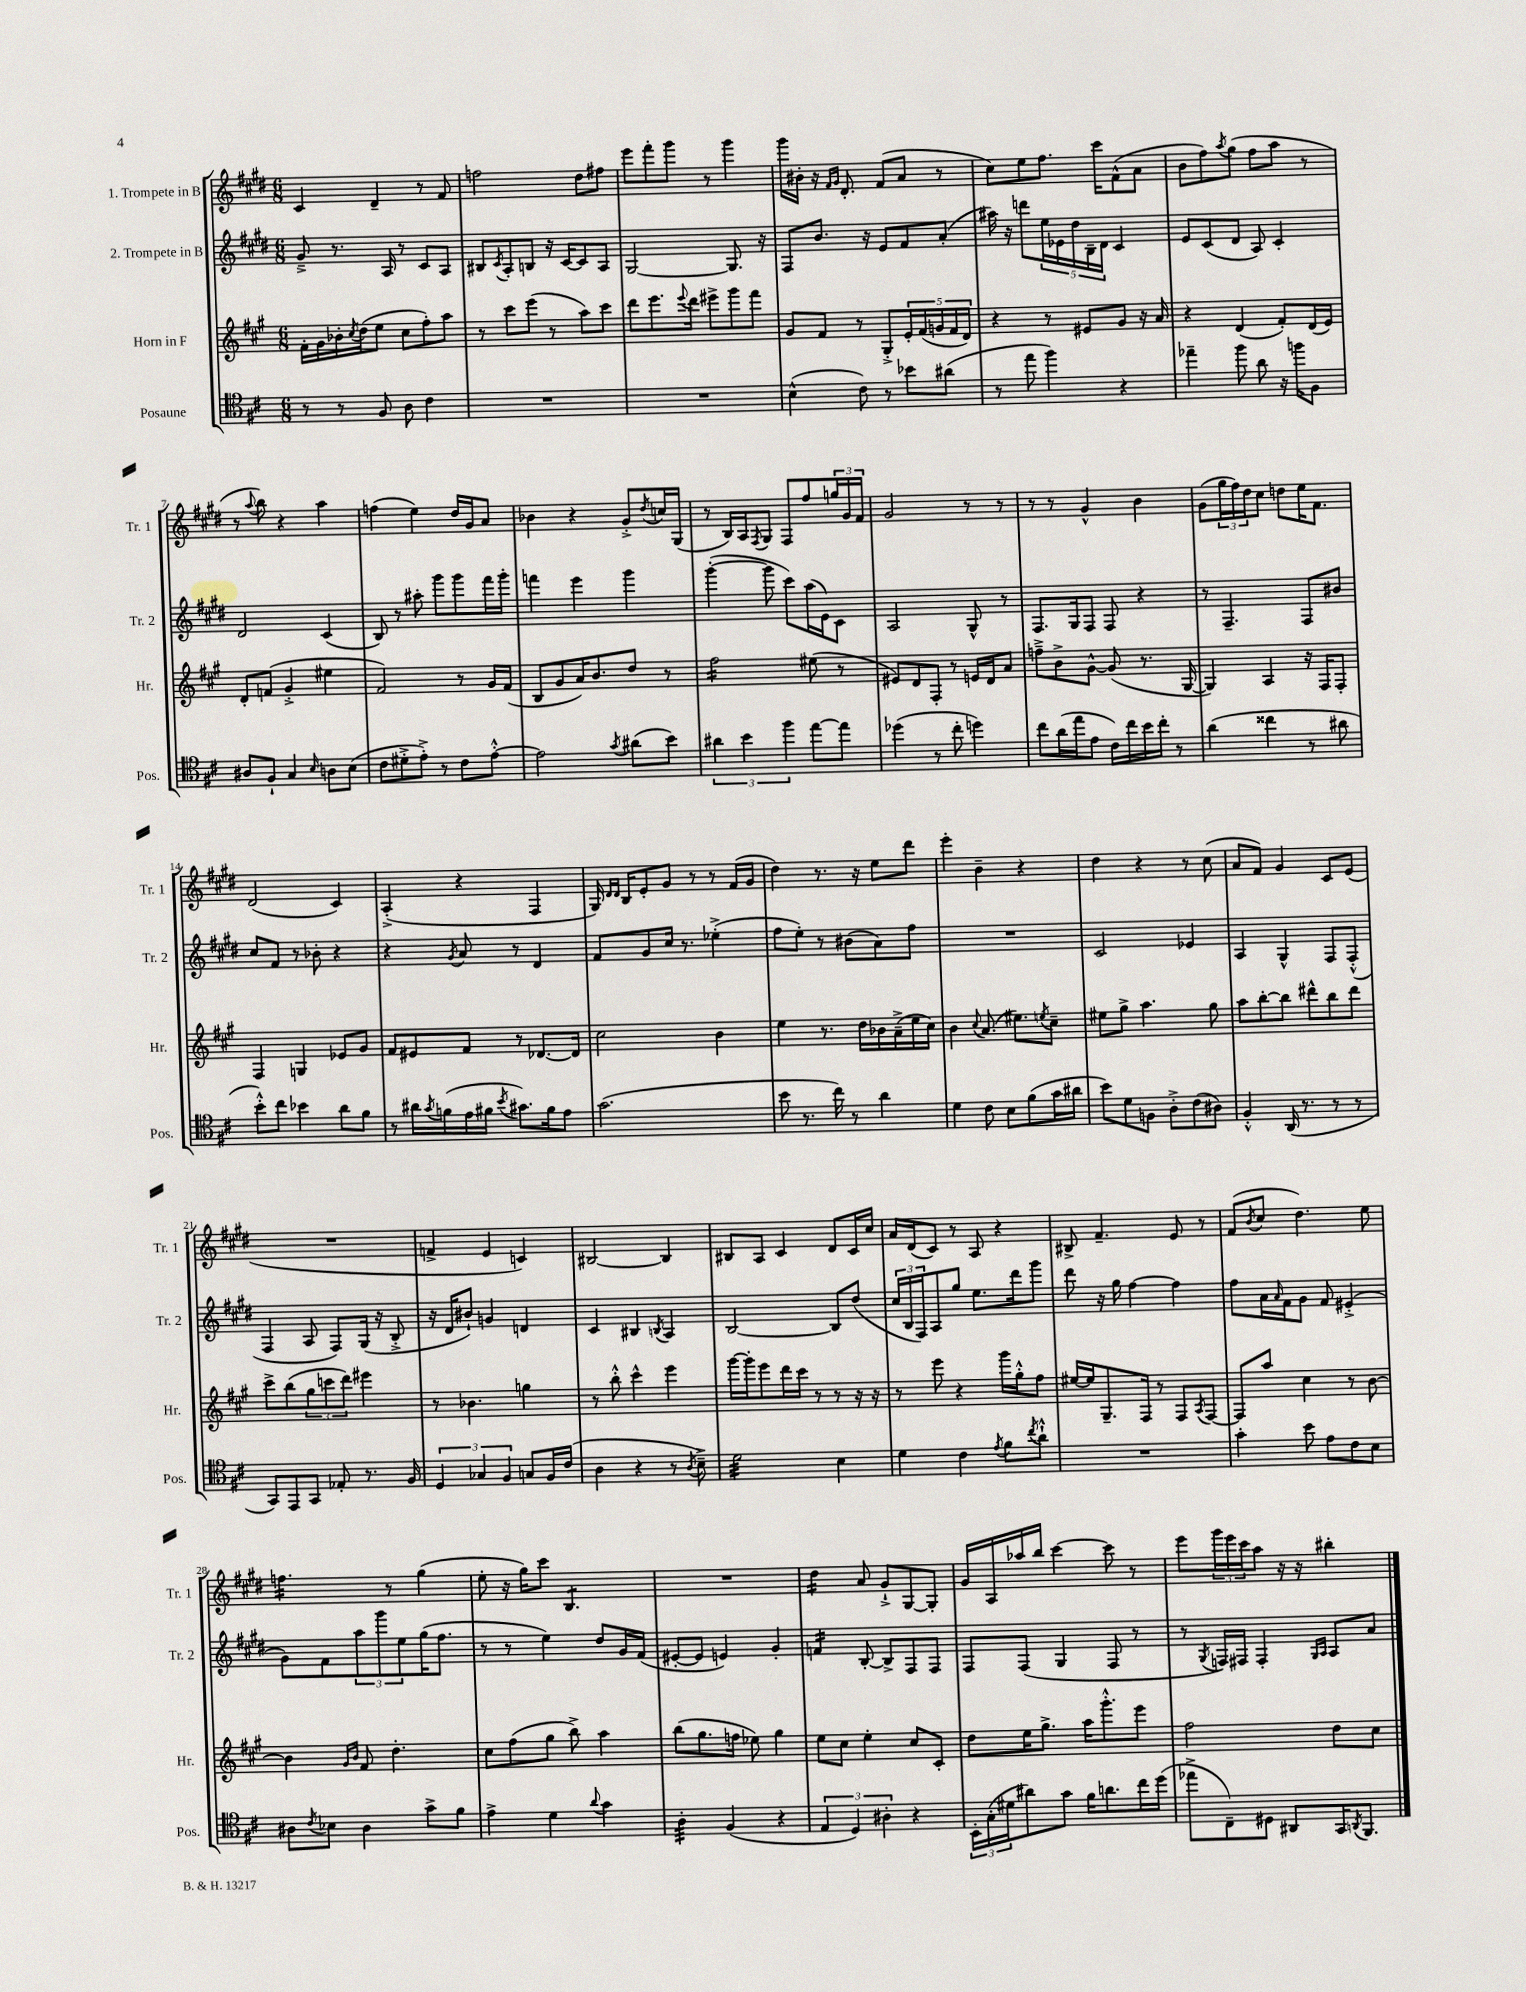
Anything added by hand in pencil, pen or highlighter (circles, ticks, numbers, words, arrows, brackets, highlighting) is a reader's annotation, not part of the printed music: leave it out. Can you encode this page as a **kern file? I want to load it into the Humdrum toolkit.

**kern	**kern	**kern	**kern
*staff4	*staff3	*staff2	*staff1
*clefC4	*clefG2	*clefG2	*clefG2
*k[f#c#]	*k[f#c#g#]	*k[f#c#g#d#]	*k[f#c#g#d#]
*M6/8	*M6/8	*M6/8	*M6/8
8r	16f#'	8g#~^	4c#
.	16g#	.	.
8r	16b-'	8.r	.
.	8qcc#	.	.
.	(16dd	.	.
8F#	8ee	.	4d#~
.	.	16A	.
8A	8cc#	8r	.
4c#	8ff#')	8c#	8r
.	8aa	8A	8f#
=	=	=	=
2.r	8r	8B#	2ff
.	.	8qc#	.
.	8ccc#	8A'	.
.	(8eee	8B	.
.	8r	16r	.
.	.	[16c#	.
.	8aa)	8c#]	8dd#
.	8ccc#	8A	8ff#
=	=	=	=
2.r	8ddd	[2G#	8eee
.	8.eee	.	8fff#'
.	.	.	8ggg#
.	8qqeee	.	.
.	16ddd	.	.
.	8eee#^	.	8r
.	8ggg#	8.G#]	4ggg#
.	8fff#	.	.
.	.	16r	.
=	=	=	=
(4B^^	8g#	8F#	16ggg#
.	.	.	16b#'
.	8f#	8.b	16r
.	.	.	16qqf#
.	.	.	16qqg#
.	.	.	8.d#'
8c#)	8r	.	.
.	.	16r	.
8r	8G#'^	8e	(8f#
8b-	20e'	8f#	8a
.	(20f#	.	.
.	20g	.	.
(8a#	.	(8a'	8r
.	20f#	.	.
.	20d)	.	.
=	=	=	=
8r	4r	16aa#)	8cc#)
.	.	16r	.
8ee	.	8ddd	8ee
4ff#)	8r	20ee	8.ff#
.	.	20e-	.
.	.	20dd#	.
.	8e#	.	.
.	.	20B~	.
.	.	.	16ccc#
.	.	20d#	.
4r	8g#	4c#	(8f#^^
.	16r	.	8a
.	16a	.	.
=	=	=	=
4ee-~	4r	8e	8b
.	.	(8c#	8ff#)
.	.	.	8qaa
8ff#	(4d	8d#	(8gg#
8a	.	8A)	8ff#
16r	8f#')	4c#'	8aa
16ff	.	.	.
8F#	(16d	.	8r
.	16e)	.	.
=	=	=	=
8A#	8d'	2d#	8r
.	.	.	8qqaa
8F#`	(8f	.	8bb)
4G	4g#'^	.	4r
16qqB	.	.	.
8A	4ee#	(4c#	4aa
(8B	.	.	.
=	=	=	=
8c#	2f#)	8B)	(4ff
8d#'^	.	8r	.
8e'^)	.	8aa#'	4ee)
8r	.	8ggg#	.
8c#	8r	8ggg#	16dd#
.	.	.	16g#
[8e'^^	16g#	16fff#	8a
.	(16f#	16ggg#'	.
=	=	=	=
2e]	8B	4fff	4b-
.	8g#	.	.
.	16a)	4eee	4r
.	8.b	.	.
8qg	.	.	.
(8a#	8dd	4ggg#	8g#'^
.	.	.	8qdd#
8b)	8r	.	16cc
.	.	.	(16G#
=	=	=	=
6a#	2ff#	([4ggg#'	8r
.	.	.	16B)
6b	.	.	.
.	.	.	16A
.	.	.	8qF#
.	.	8ggg#]	8G#
6ff#	.	.	.
.	.	8ccc#)	8F#
[8ee	(8ee#	(16aa	8ff#
.	.	16e)	.
8ee]	8r	8c#	24gg
.	.	.	24g#
.	.	.	24f#
=	=	=	=
(4dd-	8e#)	2A	2g#
.	8d	.	.
8r	8F#'	.	.
8cc#'	8r	.	.
4dd)	16e	8G#^^	8r
.	16d	.	.
.	8a	8r	8r
=	=	=	=
8cc#	8ff~^	8.F#	8r
(16a	8b^	.	8r
16ee	.	16G#	.
8e	[8g#^^	8F#	4g#^^
16c#)	(8g#]	8F#	.
16cc#	.	.	.
16b	8.r	4r	4b
16cc#'	.	.	.
8r	.	.	.
.	[16G#	.	.
=	=	=	=
(4a	4G#])	8r	(8g#
.	.	4.F#~	24gg#
.	.	.	24ff#)
.	.	.	24dd#
4cc##	4A	.	8cc#
.	.	.	8dd
8r	16r	8F#	16ee
.	16F#	.	8.f#
8a#	8F#'	8b#	.
=	=	=	=
8b'^^)	4F#	8cc#	(2d#
8cc#	.	8f#	.
4b-	4G	8r	.
.	.	8b-'	.
8a	8e-	4r	4c#)
8f#	8g#	.	.
=	=	=	=
8r	8f#	4r	(4A'^
16a#	8e#	.	.
8qg	.	.	.
(16f	.	.	.
.	.	8qg#	.
16e	8f#	8a	4r
16f#	.	.	.
8qb	.	.	.
8.g#)	8r	8r	.
.	[8.d-	4d#	4F#
16f#	.	.	.
8e	.	.	.
.	16d-]	.	.
=	=	=	=
(2.g	2cc#	8f#	16G#)
.	.	.	16qqd#
.	.	.	16qqd#
.	.	.	16B
.	.	8g#	8e'
.	.	16cc#	8g#
.	.	8.r	.
.	.	.	8r
.	4b	(4ee-'^	8r
.	.	.	(16f#
.	.	.	16g#
=	=	=	=
8b	4ee	8ff#	4dd#)
8.r	.	8ee')	.
.	8.r	8r	8.r
16cc#)	.	.	.
8r	.	(8b#	.
.	16dd	.	16r
4a	16b-	8a)	8ee
.	(16a~^	.	.
.	16ee	8ff#	8ddd#
.	16cc#)	.	.
=	=	=	=
4d	4b	2.r	4eee'
.	8qqcc#	.	.
8c#	(8.a	.	4b~
8B	.	.	.
.	8.ee#)	.	.
(8f#	.	.	4r
.	8qee	.	.
16g	8cc#~	.	.
16a#	.	.	.
=	=	=	=
8b)	8ee#	2c#	4dd#
8d	8gg#^	.	.
8F	4.aa	.	4r
8A'^	.	.	.
(8c#	.	4e-	8r
8A#)	8gg#	.	(8cc#
=	=	=	=
4F#'^^	8aa	4A	8a
.	[8bb'	.	8f#)
(16AA	8bb]	4G#^^	4g#
8.r	.	.	.
.	8ddd#^^	.	.
8r	8bb	8F#	8c#
8r	8ddd#	(8F#'^^	(8e
=	=	=	=
8GG)	8ccc#^	4F#	2.r
8EE	(8bb	.	.
8GG	12gg#	8A	.
.	12ccc	.	.
8E-'	.	8F#)	.
.	12ddd)	.	.
8.r	4eee#	(16G#	.
.	.	16r	.
.	.	8B'^	.
16F#	.	.	.
=	=	=	=
6D	8r	16r	4f^
.	.	16d#	.
.	4.b-	8b#`)	.
6G-	.	.	.
.	.	4g	4e
6F#	.	.	.
8G	4gg	4d	4c)
16F#	.	.	.
(16c#	.	.	.
=	=	=	=
4A	8r	4c#	[2B#
.	8bb'^^	.	.
4r	4ccc#^^	4B#	.
.	.	8qB	.
8r	4eee	4A	4B#]
8qA	.	.	.
8B~^)	.	.	.
=	=	=	=
2d	[16ggg#	[2B	8B#
.	16ggg#']	.	.
.	8eee	.	8A
.	16ddd	.	4c#
.	16ccc#	.	.
.	8r	.	.
4B	8r	8B]	8d#
.	16r	(8dd#	16c#
.	16r	.	16cc#
=	=	=	=
4d	8r	24cc#	16a
.	.	24B	.
.	.	.	(16d#
.	.	24F#)	.
.	8eee	8A	8c#)
4c#	4r	8gg#	8r
.	.	8.ee	8A
8qe	.	.	.
8f#	16ggg#	.	4r
.	16gg#'^^	16ddd#	.
8qcc#	.	.	.
8a`^^	8ff#	8ggg#	.
=	=	=	=
2.r	[16ee#	8ddd#	8B#^
.	16ee#]	.	.
.	8.G#~	16r	4.f#~
.	.	16gg#	.
.	.	[4ff#	.
.	16F#	.	.
.	8r	.	.
.	8F#	4ff#]	8e
.	8qA	.	.
.	[8F#	.	8r
=	=	=	=
4g'	8F#]	8ff#	(8f#
.	.	.	8qb
.	8aa	16a	8cc#
.	.	16qqa	.
.	.	16f#	.
8b	4cc#	8g#	4.dd#)
8e	.	8f#	.
8c#	8r	(4e#'^	.
8B	[8b	.	8ee
=	=	=	=
8A#	4b]	8g#)	4.ff
8qc#	.	.	.
8B-	.	8f#	.
.	16qqg#	.	.
.	16qqb	.	.
4A#	8f#	12aa	.
.	.	12ggg#	.
.	4.dd'	.	8r
.	.	12ee	.
8g^	.	(16gg#	(4gg#
.	.	8.ff#	.
8f#	.	.	.
=	=	=	=
4e^	8cc#	8r	8ee'
.	(8ff#	8r	16r
.	.	.	16gg#)
4d	8gg#	4ee)	8ccc#
.	8bb^)	.	4.B
8qqa	.	.	.
4g	4aa	8dd#	.
.	.	16g#	.
.	.	(16f#	.
=	=	=	=
4A'	(8bb	[8e#'	2.r
.	8.gg#	8e#]	.
(4F#	.	4e)	.
.	16ff	.	.
.	8ee-)	.	.
4r	4gg#	4g#'	.
=	=	=	=
6E	8ee	4f	4dd#
.	8cc#	.	.
6D)	.	.	.
.	4ee'	[8B'	8a
6A#'	.	.	.
.	.	8B^]	8g#`^
4r	8cc#	8F#	[8G#
.	8c#'	8F#	8G#']
=	=	=	=
24BB'	8dd	8F#	16g#
(24G'	.	.	.
.	.	.	16A
24d#	.	.	.
8a#)	16ee	(8F#	16aa-
.	8.gg#^	.	16bb
8g	.	4G#	[4ccc#
16f#	16aa	.	.
8.a	8.ggg#'^^	.	.
.	.	8F#	8ccc#]
16cc#	8eee	8r	8r
(16dd	.	.	.
=	=	=	=
8ee-^	2ff#	8r	8eee
.	.	8qG#	.
8C#~)	.	16F)	24ggg#
.	.	.	24eee
.	.	16F#	.
.	.	.	24ccc#
8D#	.	4F#'	8aa
8AA#	.	.	16r
.	.	.	16r
.	.	16qqG#	.
.	.	16qqA	.
16GG	8dd	8A	4bb#'
8qAA	.	.	.
8.FF#	.	.	.
.	8cc#	8a	.
==	==	==	==
*-	*-	*-	*-
